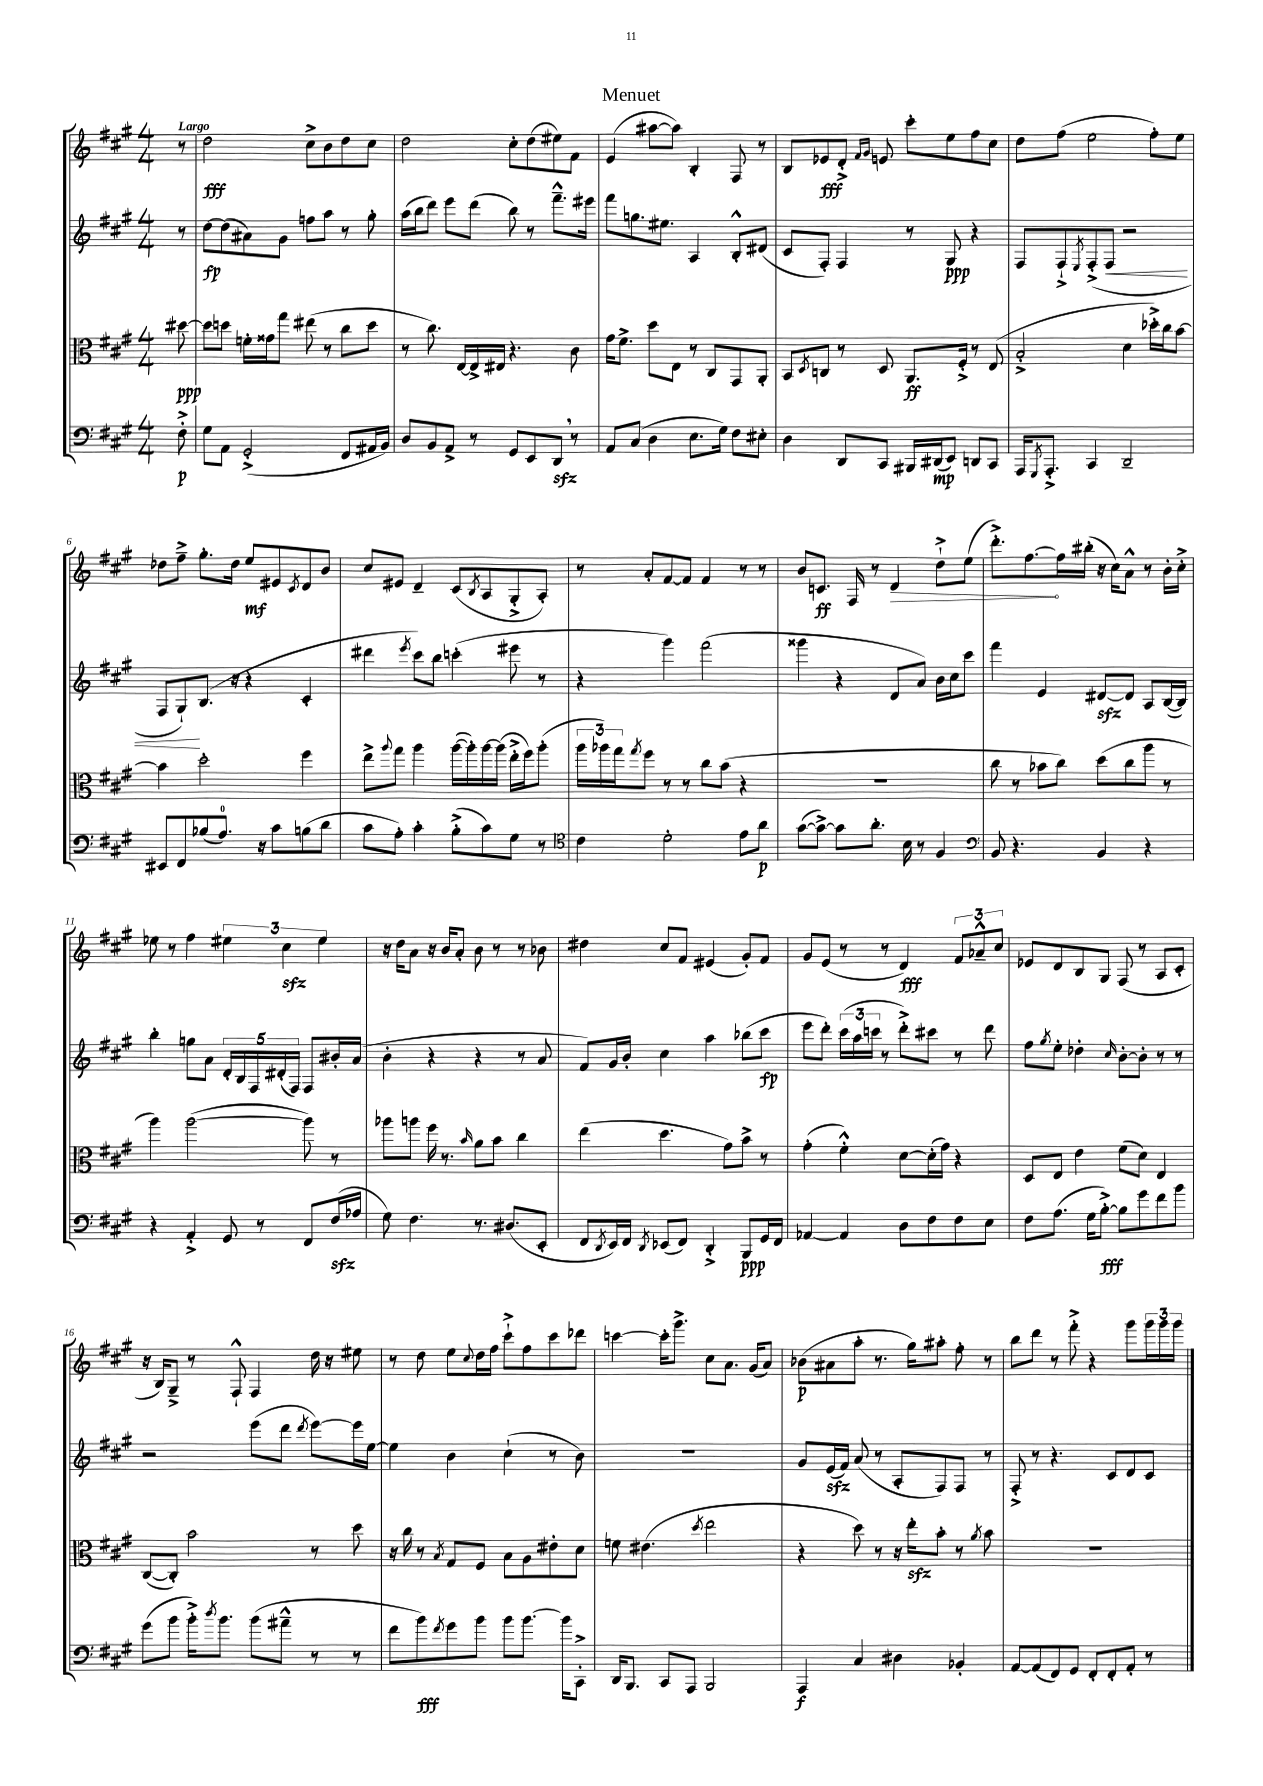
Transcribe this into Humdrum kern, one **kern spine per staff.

**kern	**kern	**kern	**kern
*staff4	*staff3	*staff2	*staff1
*clefF4	*clefC3	*clefG2	*clefG2
*k[f#c#g#]	*k[f#c#g#]	*k[f#c#g#]	*k[f#c#g#]
*M4/4	*M4/4	*M4/4	*M4/4
8F#'^	[8dd#	8r	8r
=	=	=	=
8G#	8dd#]	[8dd	2dd
8AA	8dd	(8dd]	.
(2GG#'^	16f'	8a#)	.
.	16g##	.	.
.	8gg#	8g#	.
.	(8ee#	8ff	8cc#^
.	8r	8aa	8b
8FF#	8cc#	8r	8dd
16AA#	8dd	8gg#'	8cc#
16BB)	.	.	.
=	=	=	=
8D	8r	(16aa	2dd
.	.	16bb	.
8BB	8.cc#)	8ddd)	.
8AA^	.	8eee	.
.	[16E	.	.
8r	16E^]	(8ddd	.
.	16E#	.	.
8GG#	4.r	8bb)	8cc#'
8EE	.	8r	(8dd
8DD	.	8.fff#~^^	8ee#)
8r	8c#	.	8f#
.	.	16eee#	.
=	=	=	=
8AA	16g#	8fff#	(4e
.	8.f#^	.	.
(8C#	.	8.gg	.
4D	8dd	.	[8aa#
.	.	8.ee#	.
.	8E	.	8aa#])
8.E	8r	4A	4B'
.	8C#	.	.
16G#)	.	.	.
8F#	8GG#	8B'^^	8F#
8E#'	8AA'	(8d#	8r
=	=	=	=
4D	8BB	8c#	8B
.	8qD	.	.
.	8C	8F#')	8e-
8DD	8r	4F#	8d'^
.	.	.	16qqf#
.	.	.	16qqg#
8CC#	8D	.	8e
16BBB#	8.AA	8r	8ccc#'
(16DD#	.	.	.
8EE)	.	8G#	8ee
.	16F#'^	.	.
8DD	8r	4r	8ff#
8CC#	(8E	.	8cc#
=	=	=	=
16AAA	2B'^	8F#	8dd
8qGGG#	.	.	.
8.AAA'^	.	.	.
.	.	8F#`^	(8ff#
.	.	8qE	.
4CC#	.	(8F#'^	2ee
.	.	8F#	.
2DD~	4d	2r	.
.	16dd-'^)	.	8ff#')
.	16cc#	.	.
.	[8b	.	8ee
=	=	=	=
8EE#	4b]	8F#	8dd-
8FF#	.	8G#`)	8ff#~^
(8B-	2dd'	(8.B	8.gg#'
8.A)	.	.	.
.	.	16r	16dd-
.	.	4r	8ee
16r	.	.	.
8c#	.	.	8e#
.	.	.	8qc#
(8B	4ff#	4c#'	8d
8d	.	.	8b
=	=	=	=
8c#	8ee^	4ddd#	8cc#
.	8qqaa	.	.
8A')	8gg#	.	8e#
.	.	8qeee	.
4c#'	4aa	8ccc#)	4d~
.	.	8bb	.
(8B'^	([16aa	(4ccc'	(8c#
.	16aa'])	.	.
.	.	.	8qB
8c#)	[16aa	.	8A
.	(16aa]	.	.
8G#	16ee'^	8eee#	8G#'^
.	16ff#)	.	.
8r	(8aa'	8r	8A')
=	=	=	=
*clefC4	*	*	*
4c#	24aa	4r	8r
.	24aa-)	.	.
.	24gg#	.	.
.	8qgg#	.	.
.	8ff#	.	8a'
2d'	8r	4ggg#)	[8f#
.	8r	.	8f#]
.	8cc#	(2fff#	4f#
.	(8b	.	.
8e	4r	.	8r
8a	.	.	8r
=	=	=	=
([8g#	1r	4ggg##	8b
8g#^_)	.	.	8.c
8g#]	.	4r	.
.	.	.	16F#
8.a'	.	.	8r
.	.	8d	4d
16B	.	.	.
8r	.	8a)	.
4F#	.	16b	8dd`^
.	.	16cc#	.
.	.	8ccc#	(8ee
=	=	=	=
*clefF4	*	*	*
8BB	8cc#	4fff#	8.ddd'^)
4.r	8r	.	.
.	.	.	[8.ff#
.	8b-	4e	.
.	8cc#)	.	16ff#]
.	.	.	(16bb#'
4BB	(8dd	[8d#	16r
.	.	.	16cc#)
.	8cc#	8d#]	8a^^
4r	8aa	8A	8r
.	8r	([16B	16b'
.	.	16B])	16cc#'^
=	=	=	=
4r	4aa)	4bb'	8ee-
.	.	.	8r
4AA'^	([2aa	8gg	4ff#
.	.	8a	.
8GG#	.	20d'	6ee#
.	.	20B	.
.	.	20F#	.
8r	.	.	.
.	.	(20d#'	.
.	.	.	6cc#
.	.	20F#)	.
8FF#	8aa])	8F#	.
.	.	.	6ee#
(16F#	8r	16b#'	.
16A-	.	(16a	.
=	=	=	=
8G#)	8aa-	4b'	16r
.	.	.	16dd
4.F#	8aa	.	8a
.	16ff#	4r	16r
.	8.r	.	16b
.	.	.	8a'
.	16qqb	.	.
8.r	8a	4r	8b
.	8b	.	8r
(8.D#	.	.	.
.	4cc#	8r	8r
8EE'	.	8a	8b-
=	=	=	=
8FF#	(4ee	8f#)	4dd#
8qDD	.	.	.
16EE)	.	16g#	.
16FF#	.	16b'	.
8qDD	.	.	.
(8EE-	4.dd	4cc#	8cc#
8FF#)	.	.	8f#
4DD'^	.	4aa	(4e#
.	8g#)	.	.
8BBB	8b^	(8bb-	8g#')
16GG#	8r	8ccc#	8f#
16FF#	.	.	.
=	=	=	=
[4AA-	(4g#'	8eee	8g#
.	.	8ddd')	(8e
4AA-]	4f#'^^)	(24ccc#	8r
.	.	24aa	.
.	.	24ccc	.
.	.	8r	8r
8D	[8d	8ddd'^)	4d)
8F#	(16d']	8ccc#	.
.	16g#)	.	.
8F#	4r	8r	12f#
.	.	.	12a-~^^
8E	.	8ddd	.
.	.	.	12cc#
=	=	=	=
8F#	8D	8ff#	8e-
.	.	8qgg#	.
(8.A	8E	8ee'	8d
.	4e	4dd-'	8B
16G#	.	.	.
[8B'^)	.	.	8G#
.	.	16qqcc#	.
8B]	(8f#	[8b'	(8F#
8g#	8d)	8b']	8r
8f#	4E	8r	8A
8b	.	8r	8c#'
=	=	=	=
(8g#	([8C#	2r	16r
.	.	.	16B)
8b	8C#'])	.	8G#~^
16b'^)	2b	.	8r
8qdd	.	.	.
8.b	.	.	.
.	.	.	8F#`^^
(8b	.	(8eee	4F#
8a#~^^	.	8ddd	.
.	.	8qddd	.
8r	8r	[8eee)	16dd
.	.	.	16r
8r	8dd	16eee]	8ee#
.	.	[16ee	.
=	=	=	=
8f#	16r	4ee]	8r
.	16cc#	.	.
8b)	8r	.	8dd
8qf#	8qB	.	.
8g#	8G#	4b	8ee
.	.	.	8qqcc#
8b	8F#	.	16dd
.	.	.	16ff#
8b	8B	(4cc#`	8ccc#`^
[8.b	8A	.	8ff#
.	8e#'	8r	8ccc#
16b]	.	.	.
8CC#'^	8d	8b)	8ddd-
=	=	=	=
16DD	8f	1r	[4ccc
8.BBB	.	.	.
.	(4.e#	.	.
8CC#	.	.	16ccc']
.	.	.	8.ggg#^
8AAA	.	.	.
.	8qdd	.	.
2BBB	2ee	.	8cc#
.	.	.	8.a
.	.	.	(16g#
.	.	.	8a)
=	=	=	=
4AAA	4r	8g#	(8b-
.	.	(16e	8a#
.	.	16f#)	.
4C#	8dd)	(8a	8aa'
.	8r	8r	8.r
4D#	16r	8A'	.
.	16ee'	.	16gg#)
.	8b'	8F#)	8aa#'
4BB-'	8r	8F#	8ff#'
.	8qa	.	.
.	8b	8r	8r
=	=	=	=
[8AA	1r	8F#'^	8bb
(8AA]	.	8r	8ddd
8FF#)	.	4.r	8r
8GG#	.	.	8fff#'^
8FF#'	.	.	4r
8FF#'	.	8c#	.
8AA'	.	8d	8ggg#
8r	.	8c#	24ggg#
.	.	.	24ggg#
.	.	.	24ggg#
==	==	==	==
*-	*-	*-	*-
